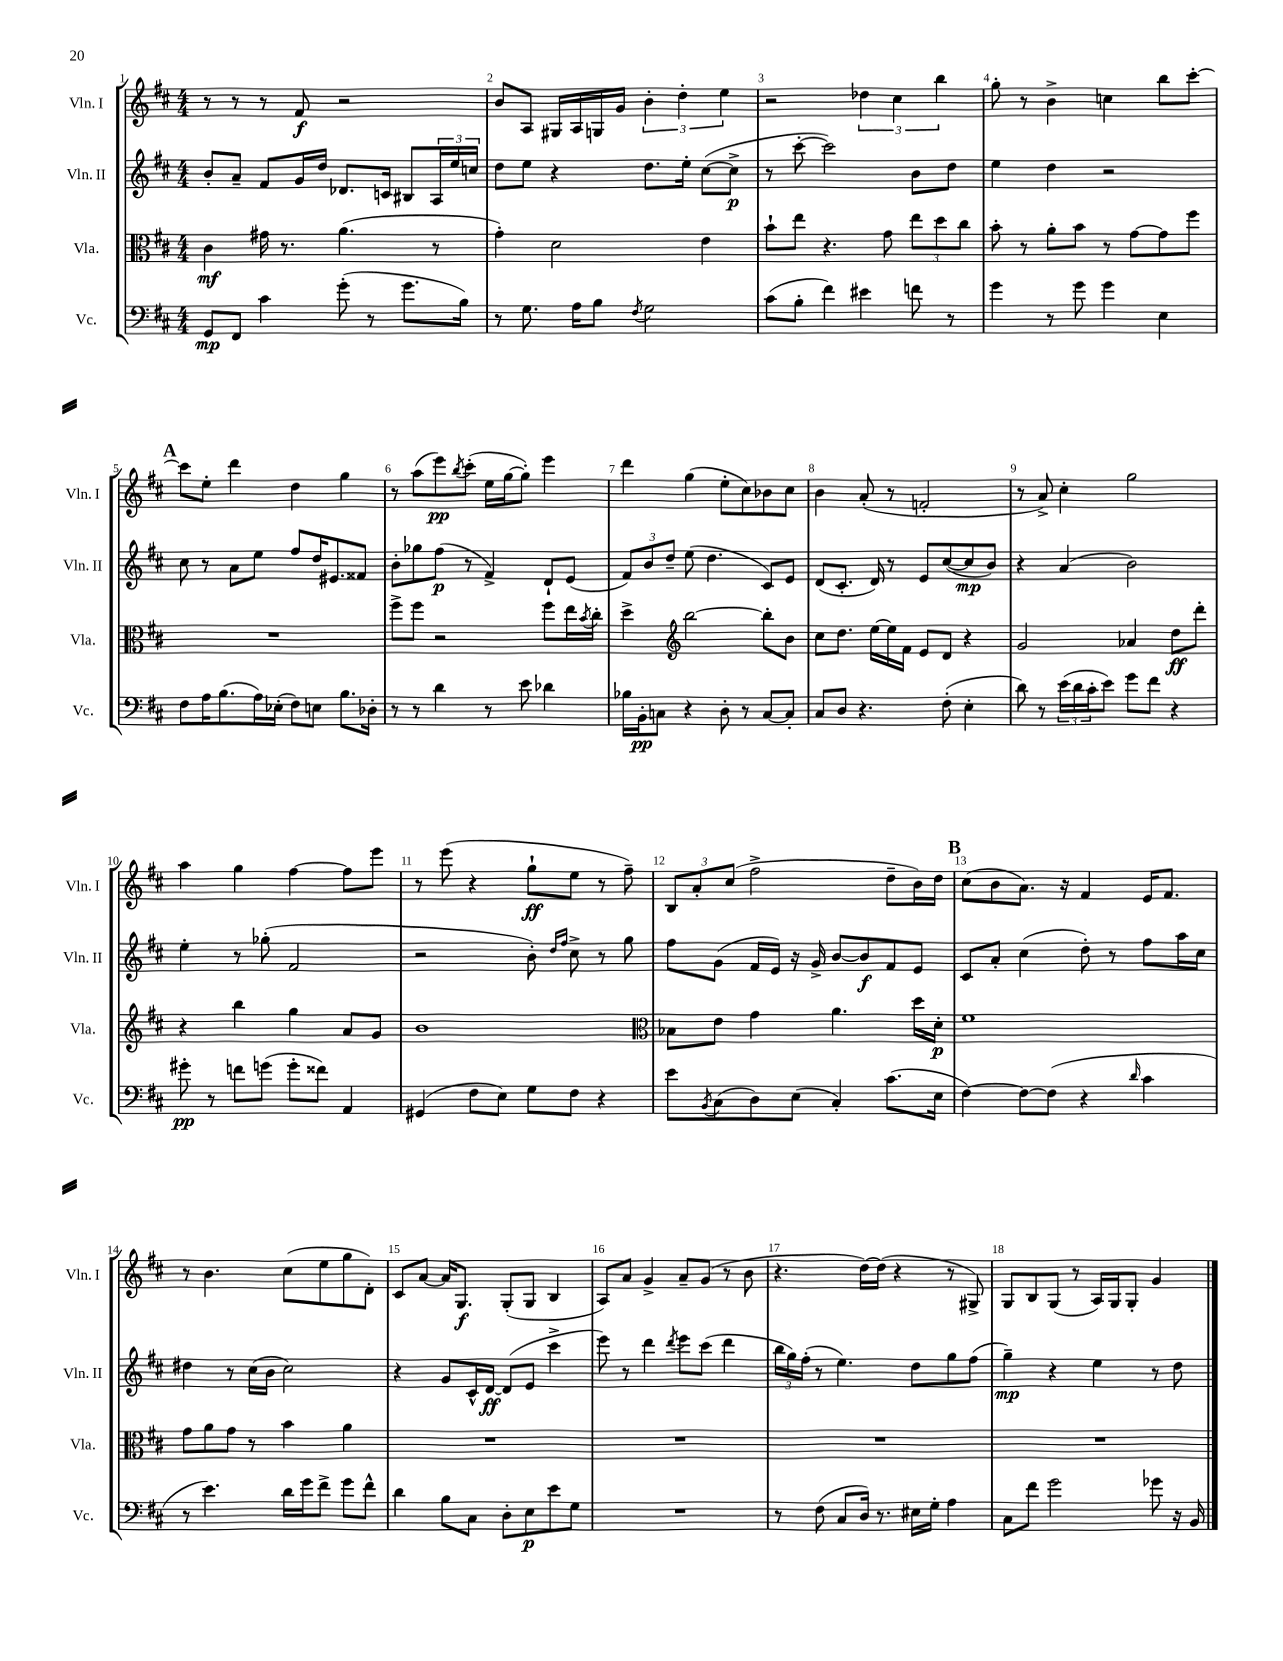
<<
\new StaffGroup <<
\new Staff = "s0" \with { instrumentName = "Vln. I" shortInstrumentName = "Vln. I" } {
    \clef treble \key d \major \numericTimeSignature \time 4/4
    r8 r8 r8 fis'8\f r2 |
    b'8 a8 gis16 a16 g16 g'16 \tuplet 3/2 { b'4-. d''4-. e''4 } |
    r2 \tuplet 3/2 { des''4 cis''4 b''4 } |
    g''8-. r8 b'4-> c''4 b''8 cis'''8~-. |
    \mark \markup { \bold "A" } cis'''8 e''8-. d'''4 d''4 g''4 |
    r8 a''8( e'''8\pp) \acciaccatura { b''8 } cis'''8-.( e''16 g''16~ g''8-.) e'''4 |
    d'''4 g''4( e''8-. cis''8) bes'8 cis''8 |
    b'4 a'8-.( r8 f'2-. |
    r8 a'8->) cis''4-. g''2 |
    a''4 g''4 fis''4~ fis''8 e'''8 |
    r8 e'''8( r4 g''8-!\ff e''8 r8 fis''8--) |
    \tuplet 3/2 { b8 a'8-. cis''8( } fis''2-> d''8-- b'16) d''16 |
    \mark \markup { \bold "B" } cis''8( b'8 a'8.) r16 fis'4 e'16 fis'8. |
    r8 b'4. cis''8( e''8 g''8 d'8-.) |
    cis'8 a'8~ a'16 g8.\f g8-.( g8 b4 |
    a8) a'8 g'4-> a'8-- g'8( r8 b'8 |
    r4. d''16~) d''16( r4 r8 gis8->) |
    g8 b8 g8( r8 a16) g16 g8-. g'4 \bar "|." |
}
\new Staff = "s1" \with { instrumentName = "Vln. II" shortInstrumentName = "Vln. II" } {
    \clef treble \key d \major \numericTimeSignature \time 4/4
    b'8-. a'8-- fis'8 g'16 d''16 des'8. c'16 bis8 \tuplet 3/2 { a16 e''16 c''16 } |
    d''8 e''8 r4 d''8. e''16-. cis''8~( cis''8->\p |
    r8 cis'''8~-. cis'''2) b'8 d''8 |
    e''4 d''4 r2 |
    \mark \markup { \bold "A" } cis''8 r8 a'8 e''8 fis''8 d''16 eis'8. fisis'8 |
    b'8-. ges''8 fis''8\p( r8 fis'4->) d'8-! e'8( |
    \tuplet 3/2 { fis'8) b'8 d''8-- } e''8( d''4. cis'8) e'8 |
    d'8( cis'8.-. d'16) r8 e'8 cis''8~( cis''8\mp b'8) |
    r4 a'4( b'2) |
    e''4-. r8 ges''8-.( fis'2 |
    r2 b'8-.) \grace { d''16 fis''16 } cis''8-> r8 g''8 |
    fis''8 g'8( fis'16 e'16) r16 g'16-> b'8~ b'8\f fis'8 e'8 |
    \mark \markup { \bold "B" } cis'8 a'8-. cis''4( d''8-.) r8 fis''8 a''16 cis''16 |
    dis''4 r8 cis''16( b'16 cis''2) |
    r4 g'8 cis'16-^ d'16~\ff d'8( e'8 cis'''4-> |
    e'''8) r8 d'''4 \acciaccatura { d'''8 } e'''8 cis'''8( d'''4 |
    \tuplet 3/2 { b''16 g''16) fis''16-.( } r8 e''4.) d''8 g''8 fis''8( |
    g''4--\mp) r4 e''4 r8 d''8 \bar "|." |
}
\new Staff = "s2" \with { instrumentName = "Vla." shortInstrumentName = "Vla." } {
    \clef alto \key d \major \numericTimeSignature \time 4/4
    cis'4\mf gis'16 r8. a'4.( r8 |
    g'4-.) d'2 e'4 |
    b'8-! e''8 r4. g'8 \tuplet 3/2 { e''8 d''8 cis''8 } |
    b'8-. r8 a'8-. b'8 r8 g'8~ g'8 fis''8 |
    \mark \markup { \bold "A" } R1 |
    fis''8-> fis''8 r2 fis''8 e''16 \acciaccatura { b'8 } cis''16-. |
    d''4-> \clef treble b''2~ b''8-. b'8 |
    cis''8 d''8. e''16~ e''16 fis'16 e'8 d'8 r4 |
    g'2 aes'4 d''8\ff d'''8-. |
    r4 b''4 g''4 a'8 g'8 |
    b'1 |
    \clef alto bes8 e'8 g'4 a'4. d''16 d'16-.\p |
    \mark \markup { \bold "B" } fis'1 |
    g'8 a'8 g'8 r8 b'4 a'4 |
    R1 |
    R1 |
    R1 |
    R1 \bar "|." |
}
\new Staff = "s3" \with { instrumentName = "Vc." shortInstrumentName = "Vc." } {
    \clef bass \key d \major \numericTimeSignature \time 4/4
    g,8\mp fis,8 cis'4 g'8-.( r8 g'8. b16) |
    r8 g8. a16 b8 \acciaccatura { fis8 } g2 |
    cis'8( b8-. fis'4) eis'4 f'8 r8 |
    g'4 r8 g'8 g'4 e4 |
    \mark \markup { \bold "A" } fis8 a16 b8.( a16) ees16-.( fis8) e8 b8. des16-. |
    r8 r8 d'4 r8 e'8 des'4 |
    bes16 b,16-.\pp c8 r4 d8-. r8 c8~ c8-. |
    cis8 d8 r4. fis8-.( e4-. |
    d'8) r8 \tuplet 3/2 { e'16( d'16 cis'16-. } e'8) g'8 fis'8 r4 |
    gis'8-.\pp r8 f'8 g'8( g'8-. fisis'8) a,4 |
    gis,4( fis8 e8) g8 fis8 r4 |
    e'8 \acciaccatura { b,8 } cis8( d8) e8( cis4-.) cis'8.( e16 |
    \mark \markup { \bold "B" } fis4~) fis8~ fis8( r4 \grace { d'16 } cis'4 |
    r8 e'4.) d'16 g'16 fis'8-> g'8 fis'8-^ |
    d'4 b8 cis8 d8-. e8\p e'8 g8 |
    R1 |
    r8 fis8( cis8 d16) r8. eis16 g16-. a4 |
    cis8 fis'8 g'2 ges'8 r16 b,16 \bar "|." |
}
>>
>>
\layout { \context { \Score \override BarNumber.break-visibility = ##(#f #t #t) barNumberVisibility = #all-bar-numbers-visible } }
